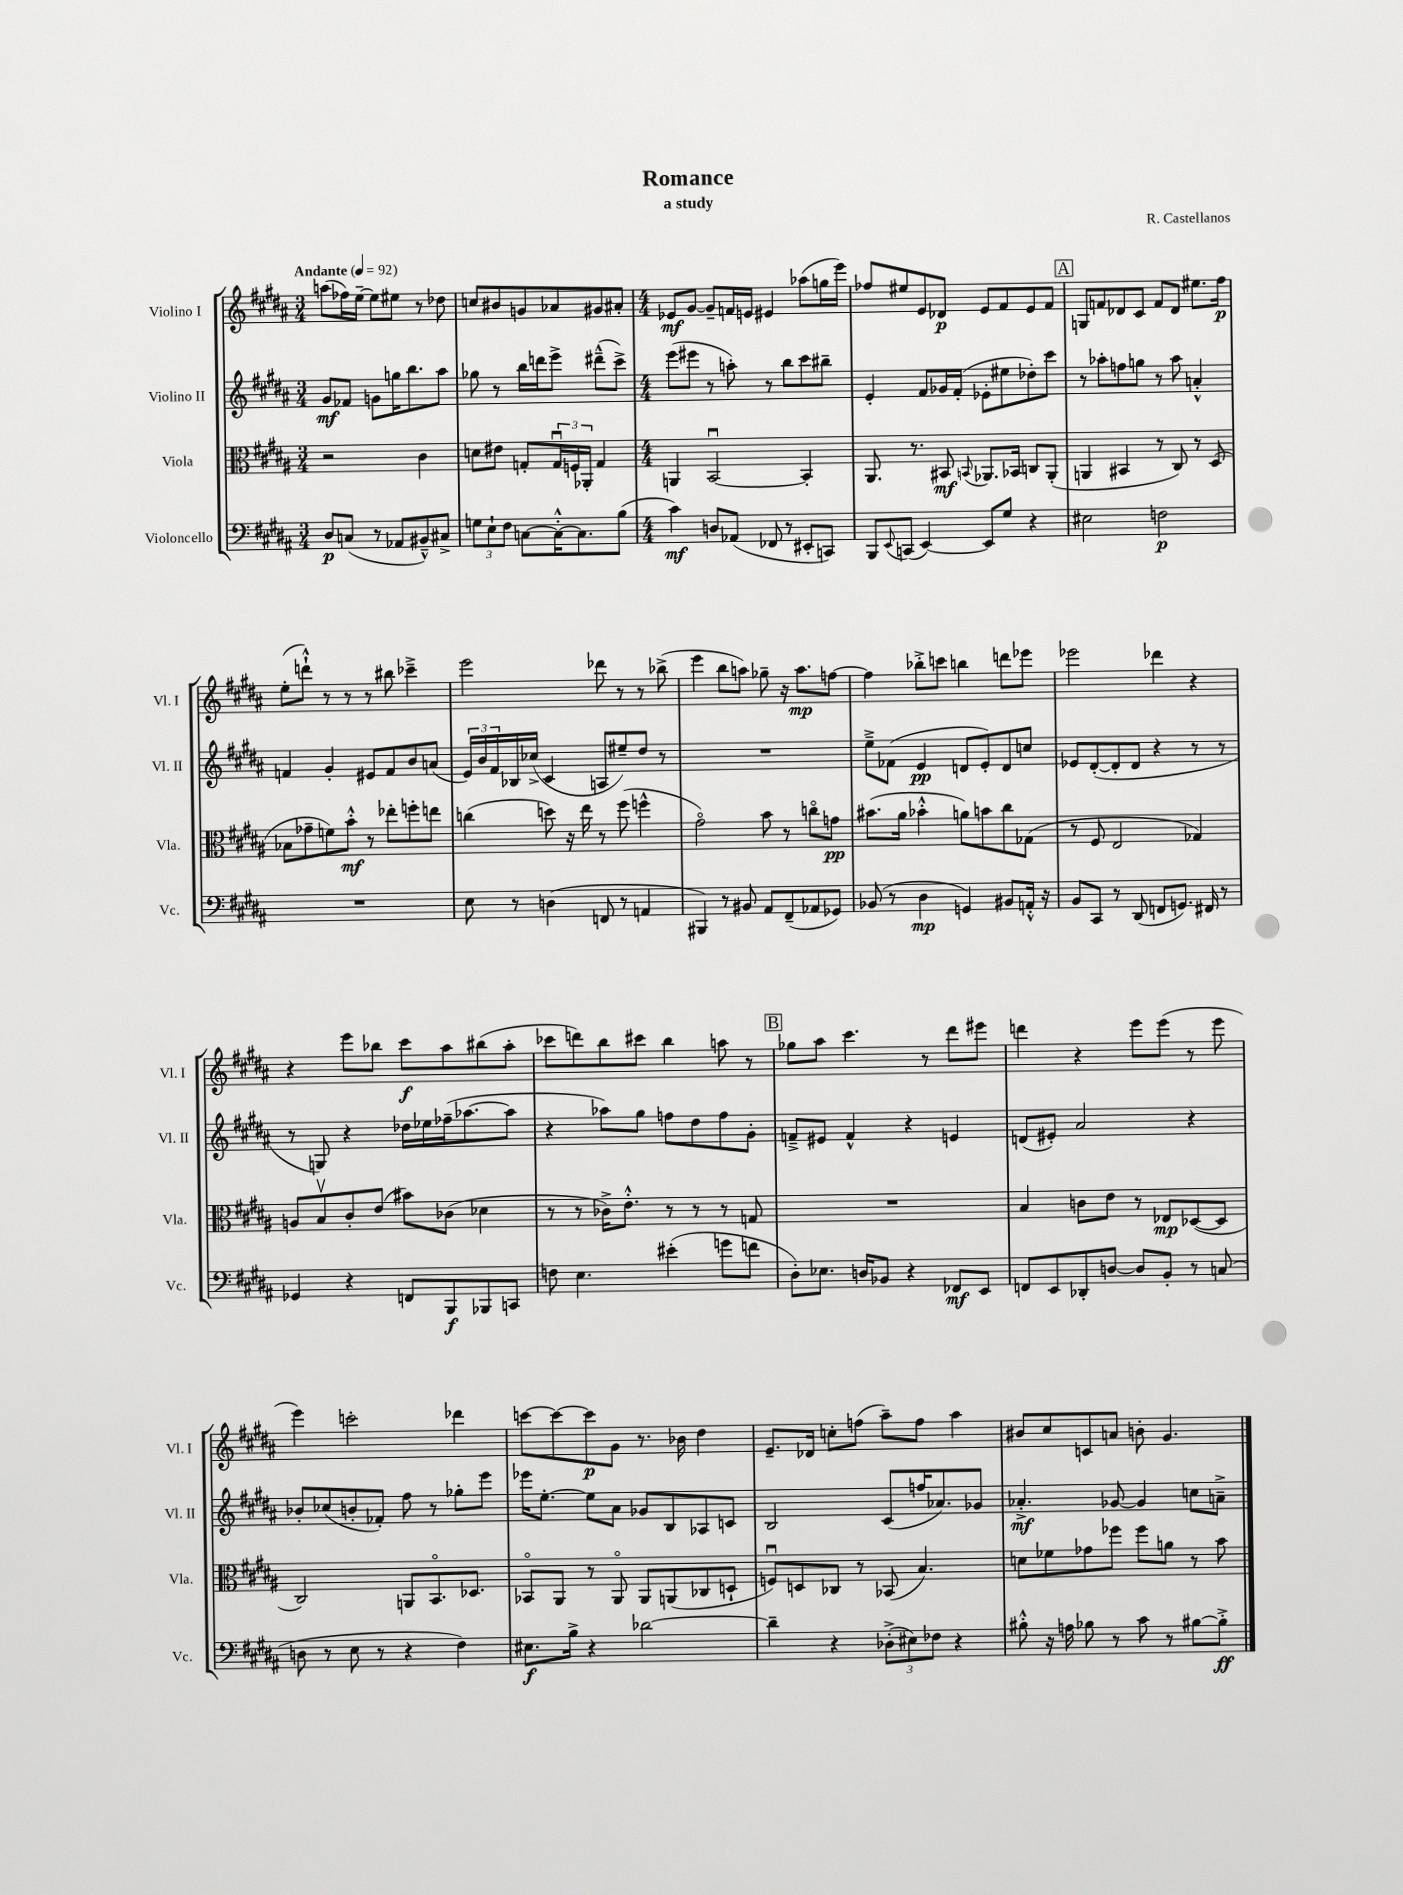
\header { title = "Romance" composer = "R. Castellanos" subtitle = "a study" }
<<
\new StaffGroup <<
\new Staff = "s0" \with { instrumentName = "Violino I" shortInstrumentName = "Vl. I" } {
    \clef treble \key b \major \numericTimeSignature \time 3/4 \tempo "Andante" 4 = 92
    a''8( fes''16) e''16~-- e''8 eis''8 r8 des''8 |
    c''8 bis'8 g'8 aes'8 gis'8 ais'8-. |
    \numericTimeSignature \time 4/4 ees'8\mf gis'8~ gis'8-- f'16 e'16 eis'4 aes''8( g''16 e'''16) |
    fes''8 eis''8 e'8 des'8\p e'8 fis'8 e'8 fis'8 |
    \mark \markup { \box "A" } g8 f'8 des'8 cis'8 f'8 des'8 eis''8. fis''16\p |
    e''8-.( d'''8-!-^) r8 r8 r8 bis''8 ces'''4---> |
    e'''2 des'''8 r8 r8 bes''8->( |
    e'''4 b''8 a''8) ges''8-- r16 a''8.\mp f''8~ |
    f''4 bes''8-.-> c'''8 b''4 d'''8 ees'''8 |
    ees'''2 des'''4 r4 |
    r4 e'''8 bes''8 cis'''8\f ais''8 bis''8( ais''8-. |
    ces'''8 d'''8) b''8 cis'''8 b''4 a''8 r8 |
    \mark \markup { \box "B" } ges''8 ais''8 cis'''4. r8 dis'''8 eis'''8 |
    d'''4 r4 e'''8 e'''8( r8 e'''8 |
    e'''4) c'''2-. des'''4 |
    c'''8~ c'''8~ c'''8\p gis'8 r8. bes'16 dis''4 |
    e'8.-- des'16 c''8-. f''8( ais''8--) f''8 ais''4 |
    bis'8 cis''8 c'8 a'8 b'8-. gis'4. \bar "|." |
}
\new Staff = "s1" \with { instrumentName = "Violino II" shortInstrumentName = "Vl. II" } {
    \clef treble \key b \major \numericTimeSignature \time 3/4
    gis'8\mf fes'8 g'8 g''16 b''8. ais''8 |
    ges''8 r8 b''16 d'''16 e'''8-> dis'''8---^( cis'''8->) |
    \numericTimeSignature \time 4/4 e'''8( eis'''8 r8 a''8-.) r8 b''8 cis'''8 bis''8-- |
    e'4-. fis'8 ges'16 fis'16-.( ees'8-. eis''8 des''8-.) cis'''8 |
    \mark \markup { \box "A" } r8 aes''8-. f''8 g''8 r8 aes''8 a'4-.-^ |
    f'4 gis'4-. eis'8 f'8 b'8 a'8( |
    \tuplet 3/2 { e'16) b'16 fis'16 } bes16 ces''16->( cis'4 a8 eis''8--) dis''8 r8 |
    R1 |
    e''8---> fes'8( e'4\pp d'8 e'8-.) d'8 c''8 |
    ees'8 dis'8~-.( dis'8-. dis'8 r4 r8 r8 |
    r8 g8) r4 des''16 ees''16 fes''16--( aes''8.~ aes''8 |
    r4 aes''8) gis''8 f''8 dis''8 f''8 gis'8-. |
    \mark \markup { \box "B" } f'8---> eis'8 f'4-^ r4 e'4 |
    d'8( eis'8-.) ais'2 r4 |
    bes'8-. ces''8( b'8-. fes'8-.) fis''8 r8 ges''8-. e'''8 |
    ees'''16 e''8.~-. e''8 ais'8 ges'8 b8 aes8 c'8 |
    b2 cis'8( f''16 aes'8.) ges'8 |
    aes'4.-.->\mf ges'8~ ges'4 c''8 a'8---> \bar "|." |
}
\new Staff = "s2" \with { instrumentName = "Viola" shortInstrumentName = "Vla." } {
    \clef alto \key b \major \numericTimeSignature \time 3/4
    r2 cis'4 |
    d'8 eis'8 g8-. \tuplet 3/2 { g16\downbow f16 aes,16-. } g4 |
    \numericTimeSignature \time 4/4 a,4 b,2~\downbow b,4-. |
    ais,8. r8. bis,8\mf \appoggiatura { b,8 } aes,8. bes,16 c8 aes,8-.( |
    \mark \markup { \box "A" } a,4 bis,4 r8 cis8) r8 dis8( |
    bes8 ges'8-- f'8) b'8-.-^\mf r8 ees''8-. f''8-. e''8 |
    c''4( d''8) r16 e''16 r8 fis''8( f''4-^ |
    gis'2\flageolet) b'8 r8 c''8\flageolet g'8\pp |
    bis'8.( ais'16 bes'4-.-^ a'8) b'8 cis''8 ges8( |
    r8 fis8 e2 ges4) |
    a8 b8\upbow cis'8-. e'8( bis'8) ces'8( des'4 |
    r8 r8 ces'16->) e'8.-.-^ r8 r8 r8 g8 |
    \mark \markup { \box "B" } R1 |
    b4 c'8 e'8 r8 ees8\mp des8~( des8 |
    cis2) a,8 b,8.\flageolet des8. |
    bes,8\flageolet ais,8 r8 ais,8\flageolet ais,8 a,8( ces8 d8-! |
    f8\downbow) d8 ces8 r8 bes,8( b4.) |
    d'8 fes'8 ges'8 fes''8 fes''8 a'8 r8 b'8 \bar "|." |
}
\new Staff = "s3" \with { instrumentName = "Violoncello" shortInstrumentName = "Vc." } {
    \clef bass \key b \major \numericTimeSignature \time 3/4
    dis8\p c8( r8 aes,8 bis,8---^) cis8-> |
    \tuplet 3/2 { g8 e8-! fis8 } c8~ c16~-.-^ c8. b8( |
    \numericTimeSignature \time 4/4 cis'4\mf) d8 aes,8( fes,8 r8 eis,8-. c,8) |
    b,,8 \appoggiatura { e,8 } c,8( e,4~) e,8 gis8 r4 |
    \mark \markup { \box "A" } eis2 f2\p |
    R1 |
    e8 r8 d4( f,8 r8 a,4 |
    bis,,4) r8 bis,8 ais,8 fis,8--( aes,8 ges,8) |
    bes,8( r8 dis4\mp g,4) bis,8 a,16-.-^ r16 |
    b,8 cis,8 r8 dis,8( f,8 g,8.) fis,16 r8 |
    ges,4 r4 f,8 b,,8\f bes,,8 c,8 |
    f8 e4. eis'4-.( g'8 f'8 |
    \mark \markup { \box "B" } dis8-.) ees8. d16 bes,8 r4 fes,8\mf e,8 |
    f,8 e,8 des,8-. d8~ d8 b,8-. r8 c8( |
    d8 r8 e8 r8 r4 fis4) |
    eis8.\f b16-> r4 des'2~ |
    des'4-- r4 \tuplet 3/2 { des8-.->( eis8) fes8 } r4 |
    bis8-.-^ r16 a16 bes8 r8 cis'8 r8 bis8~ bis8-.->\ff \bar "|." |
}
>>
>>
\layout { \context { \Score \remove "Bar_number_engraver" } }
